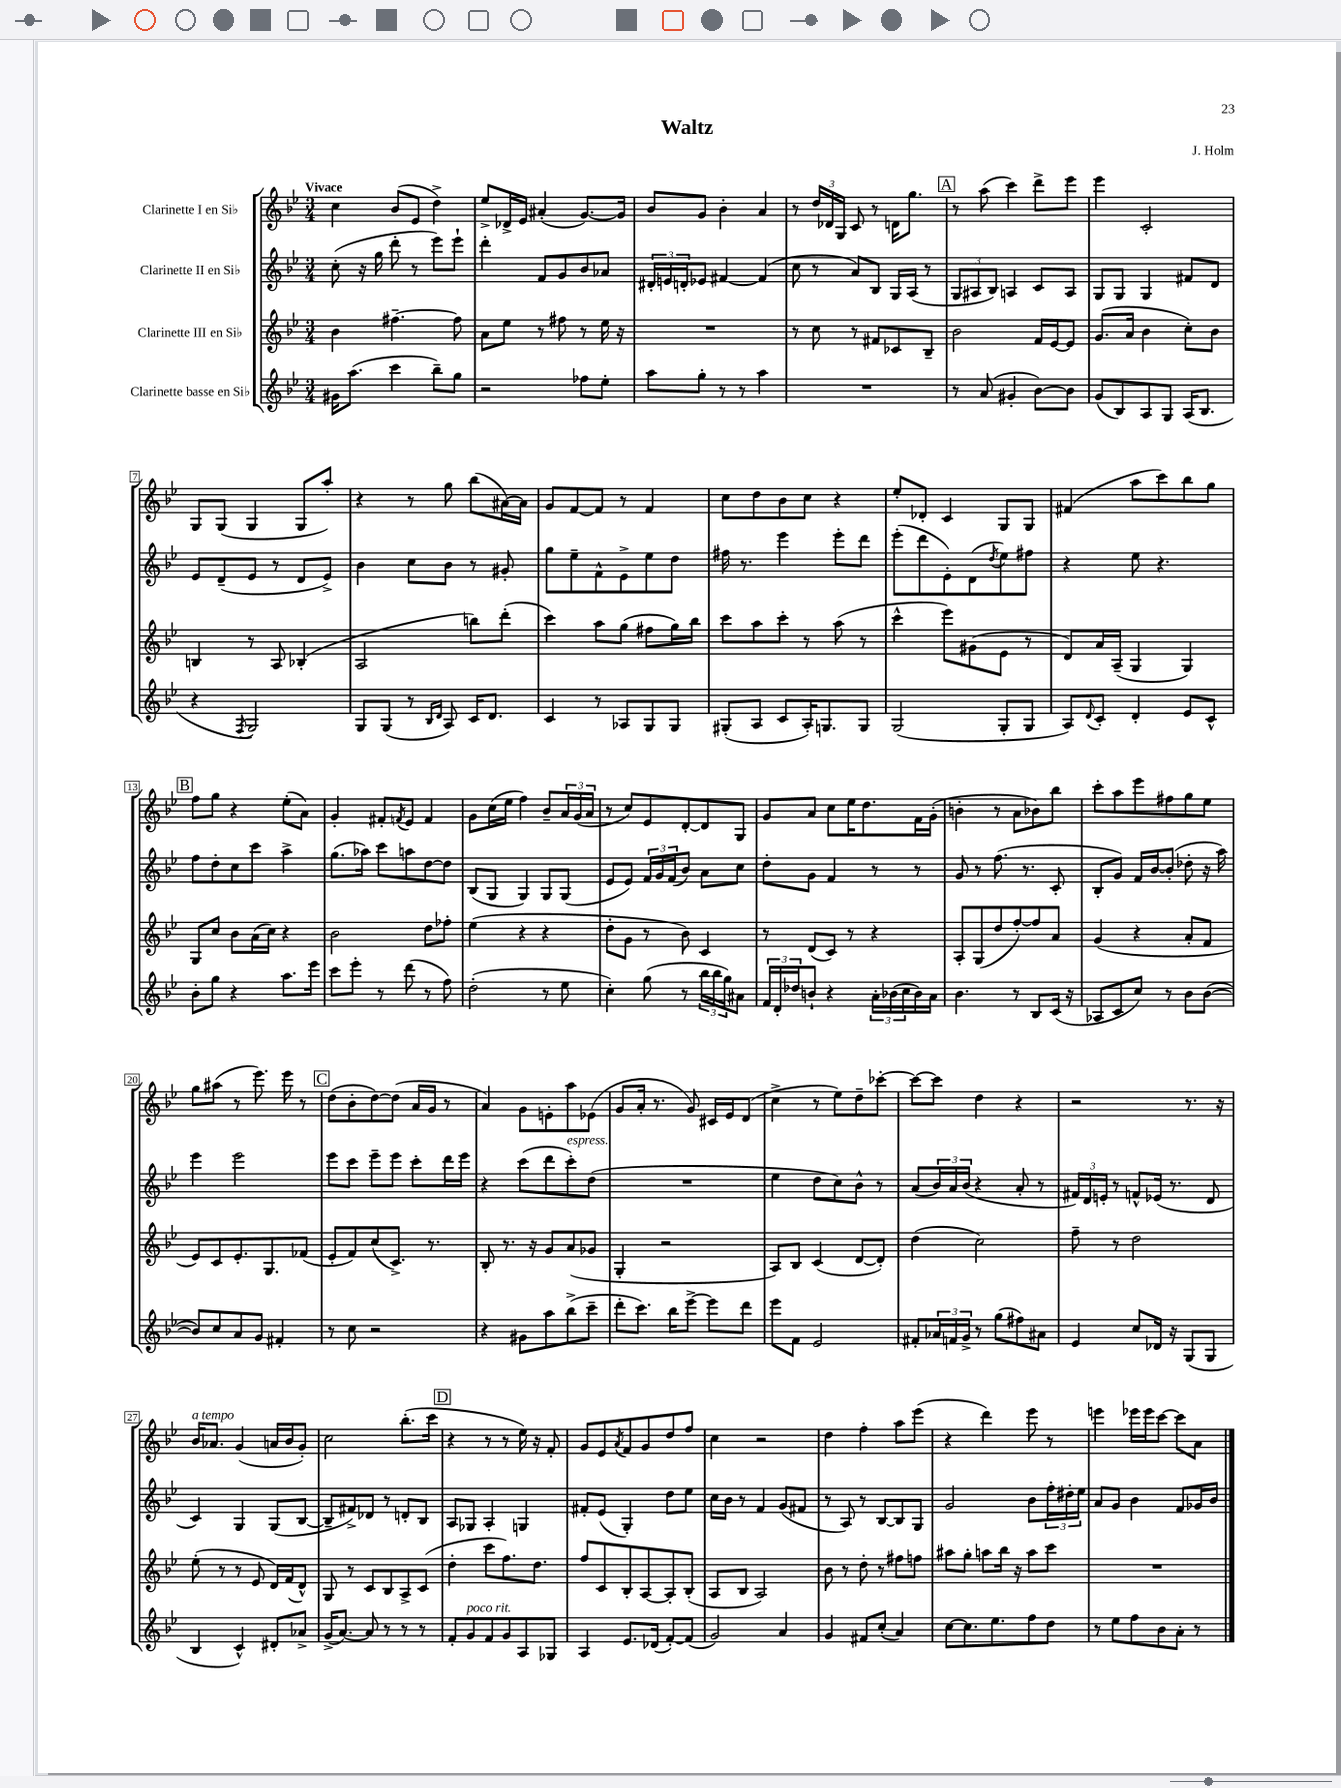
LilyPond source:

\header { title = "Waltz" composer = "J. Holm" }
<<
\new StaffGroup <<
\new Staff = "s0" \with { instrumentName = "Clarinette I en Sib" } {
    \clef treble \key bes \major \numericTimeSignature \time 3/4 \tempo "Vivace"
    c''4 bes'8( ees'8 d''4->) |
    ees''8-> des'16-> ees'16 ais'4-.( g'8.~) g'16 |
    bes'8 g'8 bes'4-. a'4 |
    r8 \tuplet 3/2 { d''16 des'16 g16 } c'8 r8 d'16 g''8. |
    \mark \markup { \box "A" } r8 a''8( c'''4) d'''8-> ees'''8 |
    ees'''4 c'2-. |
    g8 g8( g4 g8 a''8-.) |
    r4 r8 g''8 bes''8( ais'16~) ais'16 |
    g'8 f'8~ f'8 r8 f'4 |
    c''8 d''8 bes'8 c''8 r4 |
    ees''8-. des'8-. c'4 g8 g8 |
    fis'4( a''8 c'''8) bes''8 g''8 |
    \mark \markup { \box "B" } f''8 g''8 r4 ees''8-.( a'8) |
    g'4-. fis'8-. \acciaccatura { f'8 } ees'8 f'4 |
    g'8 c''16( ees''16 f''4) bes'8-- \tuplet 3/2 { a'16 g'16( a'16 } |
    r8 c''8) ees'8 d'8~-. d'8 g8 |
    g'8 a'8 c''8 ees''16 d''8. f'16 g'16-.( |
    b'4-. r8 a'8 bes'8) bes''8 |
    c'''8-. a''8 ees'''8 fis''8 g''8 ees''8 |
    g''8 ais''8( r8 ees'''8.) ees'''16 r8 |
    \mark \markup { \box "C" } d''8( bes'8-. d''8~) d''8( a'16 g'16 r8 |
    a'4) g'8 e'8-. a''8 ees'8( |
    g'8 a'16-. r8. g'8) cis'16 ees'16 d'8( |
    c''4-> r8 ees''8) d''8-- ces'''8~-. |
    ces'''8~ ces'''8 d''4 r4 |
    r2 r8. r16 |
    bes'16^\markup { \italic "a tempo" } aes'8. g'4( a'16 bes'16 g'8-.) |
    c''2 bes''8.-.( c'''16 |
    \mark \markup { \box "D" } r4 r8 r8 ees''16) r16 f'8-. |
    g'8 ees'8 \acciaccatura { a'8 } f'8 g'8 d''8 f''8 |
    c''4 r2 |
    d''4 f''4-. a''8 ees'''8( |
    r4 d'''4) ees'''8 r8 |
    e'''4 ees'''16 ees'''16 c'''8~ c'''8 a'8 \bar "|." |
}
\new Staff = "s1" \with { instrumentName = "Clarinette II en Sib" } {
    \clef treble \key bes \major \numericTimeSignature \time 3/4
    c''8-.( r16 g''16 d'''8-. r8 ees'''8) ees'''8-! |
    d'''4-. f'8 g'8 bes'8 aes'8 |
    \tuplet 3/2 { dis'16-. e'16 d'16-. } ees'8 fis'4~ fis'4( |
    c''8 r8 a'8) bes8 g16 a16( r8 |
    \mark \markup { \box "A" } \tuplet 3/2 { g8 ais8 bes8) } a4 c'8 a8 |
    g8 g8 g4 fis'8 d'8 |
    ees'8 d'8--( ees'8 r8 d'8 ees'8->) |
    bes'4 c''8 bes'8 r8 gis'8-. |
    g''8 ees''8-- f'8-^ ees'8-> ees''8 d''8 |
    fis''16 r8. ees'''4 ees'''8-. d'''8 |
    ees'''8-.( d'''8 ees'8-.) d'8( \acciaccatura { d''8 } ees''8) fis''8 |
    r4 ees''8 r4. |
    \mark \markup { \box "B" } f''8 d''8-. c''8 c'''8 a''4-> |
    g''8.( aes''16) c'''8 a''8 d''8~ d''8 |
    bes8( g8 g4) g8 g8( |
    ees'8 ees'8) \tuplet 3/2 { f'16 g'16 f'16( } bes'8) a'8 c''8 |
    d''8-. g'8 f'4 r8 r8 |
    g'8 r8 f''8.( r8. c'8-. |
    bes8-. g'8) f'16 bes'16~ bes'8-.( des''8-. r16 a''16) |
    ees'''4 ees'''2 |
    \mark \markup { \box "C" } ees'''8 c'''8 ees'''8-- ees'''8 c'''8-. d'''16 ees'''16 |
    r4 c'''8( d'''8 c'''8-.^\markup { \italic "espress." }) d''8( |
    R2. |
    ees''4 d''8 c''8) bes'8-^ r8 |
    a'8( \tuplet 3/2 { bes'16) a'16 bes'16( } r4 a'8-. r8 |
    \tuplet 3/2 { fis'16) d'16 e'16-. } r8 f'8-^ ees'16( r8. d'8 |
    c'4) g4 g8( bes8~ |
    bes8-- fis'8->) des'8 r8 d'8-. bes8 |
    \mark \markup { \box "D" } a8 ges8 a4-. g4 |
    fis'8-. ees'8( g4-.) d''8 ees''8 |
    c''16 bes'16 r8 f'4 g'8( fis'8 |
    r8 a8) r8 bes8~ bes8 g8 |
    g'2 bes'8 \tuplet 3/2 { f''16-. dis''16-. ees''16 } |
    a'8 g'8 bes'4 f'8 ges'16 bes'16 \bar "|." |
}
\new Staff = "s2" \with { instrumentName = "Clarinette III en Sib" } {
    \clef treble \key bes \major \numericTimeSignature \time 3/4
    bes'4 fis''4.~-- fis''8 |
    a'8 ees''8 r8 fis''8 r8 ees''16 r16 |
    R2. |
    r8 c''8 r8 fis'8 ces'8 bes8-- |
    \mark \markup { \box "A" } bes'2 f'16 ees'16~ ees'8 |
    g'8.( a'16 bes'4 c''8-.) bes'8 |
    b4 r8 a8 bes4-.( |
    a2 b''8) d'''8-.( |
    c'''4) a''8 g''8( fis''8 g''16) bes''16 |
    c'''8 a''8 c'''8-. r8 a''8( r8 |
    c'''4-^ ees'''8) gis'8( ees'8 r8 |
    d'8) a'16 a16--( g4 g4) |
    \mark \markup { \box "B" } g8 c''8 bes'8 a'16( c''16) r4 |
    bes'2 d''8 fes''8-. |
    ees''4( r4 r4 |
    d''8-. g'8 r8 bes'8) c'4 |
    r8 d'8( c'8) r8 r4 |
    a8-. g8( d''8 f''8~-.) f''8 a'8 |
    g'4( r4 a'8-. f'8 |
    ees'8) c'8 ees'8.-. g8. fes'8( |
    \mark \markup { \box "C" } ees'8-. f'8) c''8( c'8.->) r8. |
    bes8-. r8. r16 g'8 a'8( ges'8 |
    g4-. r2 |
    a8) bes8 c'4( d'8~ d'8-.) |
    d''4( c''2) |
    f''8-- r8 d''2 |
    ees''8-.( r8 r8 ees'8 d'16) f'16( d'8-^) |
    g8 r8 c'8 bes8 a8-> c'8( |
    \mark \markup { \box "D" } d''4-. c'''8 f''8.) d''8. |
    f''8 c'8 bes8-. a8~ a8-. bes8-.( |
    a8 bes8 a2) |
    bes'8 r8 d''8-. r8 fis''8 f''8 |
    ais''8 g''8-. a''8 bes''16 r16 a''8 c'''8 |
    R2. \bar "|." |
}
\new Staff = "s3" \with { instrumentName = "Clarinette basse en Sib" } {
    \clef treble \key bes \major \numericTimeSignature \time 3/4
    gis'16 a''8.( c'''4 bes''8--) g''8 |
    r2 fes''8 ees''8-. |
    a''8 g''8-. r8 r8 a''4 |
    R2. |
    \mark \markup { \box "A" } r8 a'8( gis'4-. bes'8~) bes'8 |
    g'8( bes8) a8 g8 a16( bes8. |
    r4 \acciaccatura { f8 } g2) |
    g8 g8( r8 \grace { bes16 d'16 } a8) c'16 d'8. |
    c'4 r8 aes8 g8 g8 |
    gis8-.( a8 c'8 a16-.) g8. g8 |
    g2( g8-. g8 |
    a8) \appoggiatura { d'8 } c'8-. d'4-. ees'8 c'8-^ |
    \mark \markup { \box "B" } bes'8-. g''8 r4 a''8. ees'''16 |
    c'''8 ees'''8-. r8 d'''8( r8 f''8) |
    d''2-.( r8 ees''8 |
    c''4-.) g''8( r8 \tuplet 3/2 { bes''16 bes''16 g''16) } ais'8 |
    \tuplet 3/2 { f'16 d'16-. des''16 } b'8-! r4 \tuplet 3/2 { a'16-. bes'16( c''16 } bes'16) a'16 |
    bes'4. r8 bes8 c'16( r16 |
    aes8 c'8 c''8) r8 bes'8 bes'8~( |
    bes'8) c''8 a'8 g'8 fis'4-. |
    \mark \markup { \box "C" } r8 c''8 r2 |
    r4 gis'8 a''8 bes''8->( c'''8-- |
    d'''8-. c'''8.) bes''16 ees'''8~-> ees'''8 d'''8 |
    ees'''8 f'8 ees'2 |
    fis'8-. \tuplet 3/2 { aes'16 f'16 g'16-> } r8 g''8( fis''8) ais'8 |
    ees'4 c''8 des'16 r16 g8( g8 |
    bes4 c'4-^) dis'8-. aes'8-> |
    g'16->( a'8.~) a'8 r8 r8 r8 |
    \mark \markup { \box "D" } f'8-. g'8^\markup { \italic "poco rit." } f'8 g'8 a8 ges8 |
    a4 ees'8. des'16( f'8~-.) f'8( |
    g'2) a'4 |
    g'4 fis'8 c''8-.( a'4) |
    c''8~ c''8. ees''8. f''8 d''8 |
    r8 ees''8 f''8 bes'8 a'8-. r8 \bar "|." |
}
>>
>>
\layout { \context { \Score \override BarNumber.stencil = #(make-stencil-boxer 0.1 0.3 ly:text-interface::print) } }
